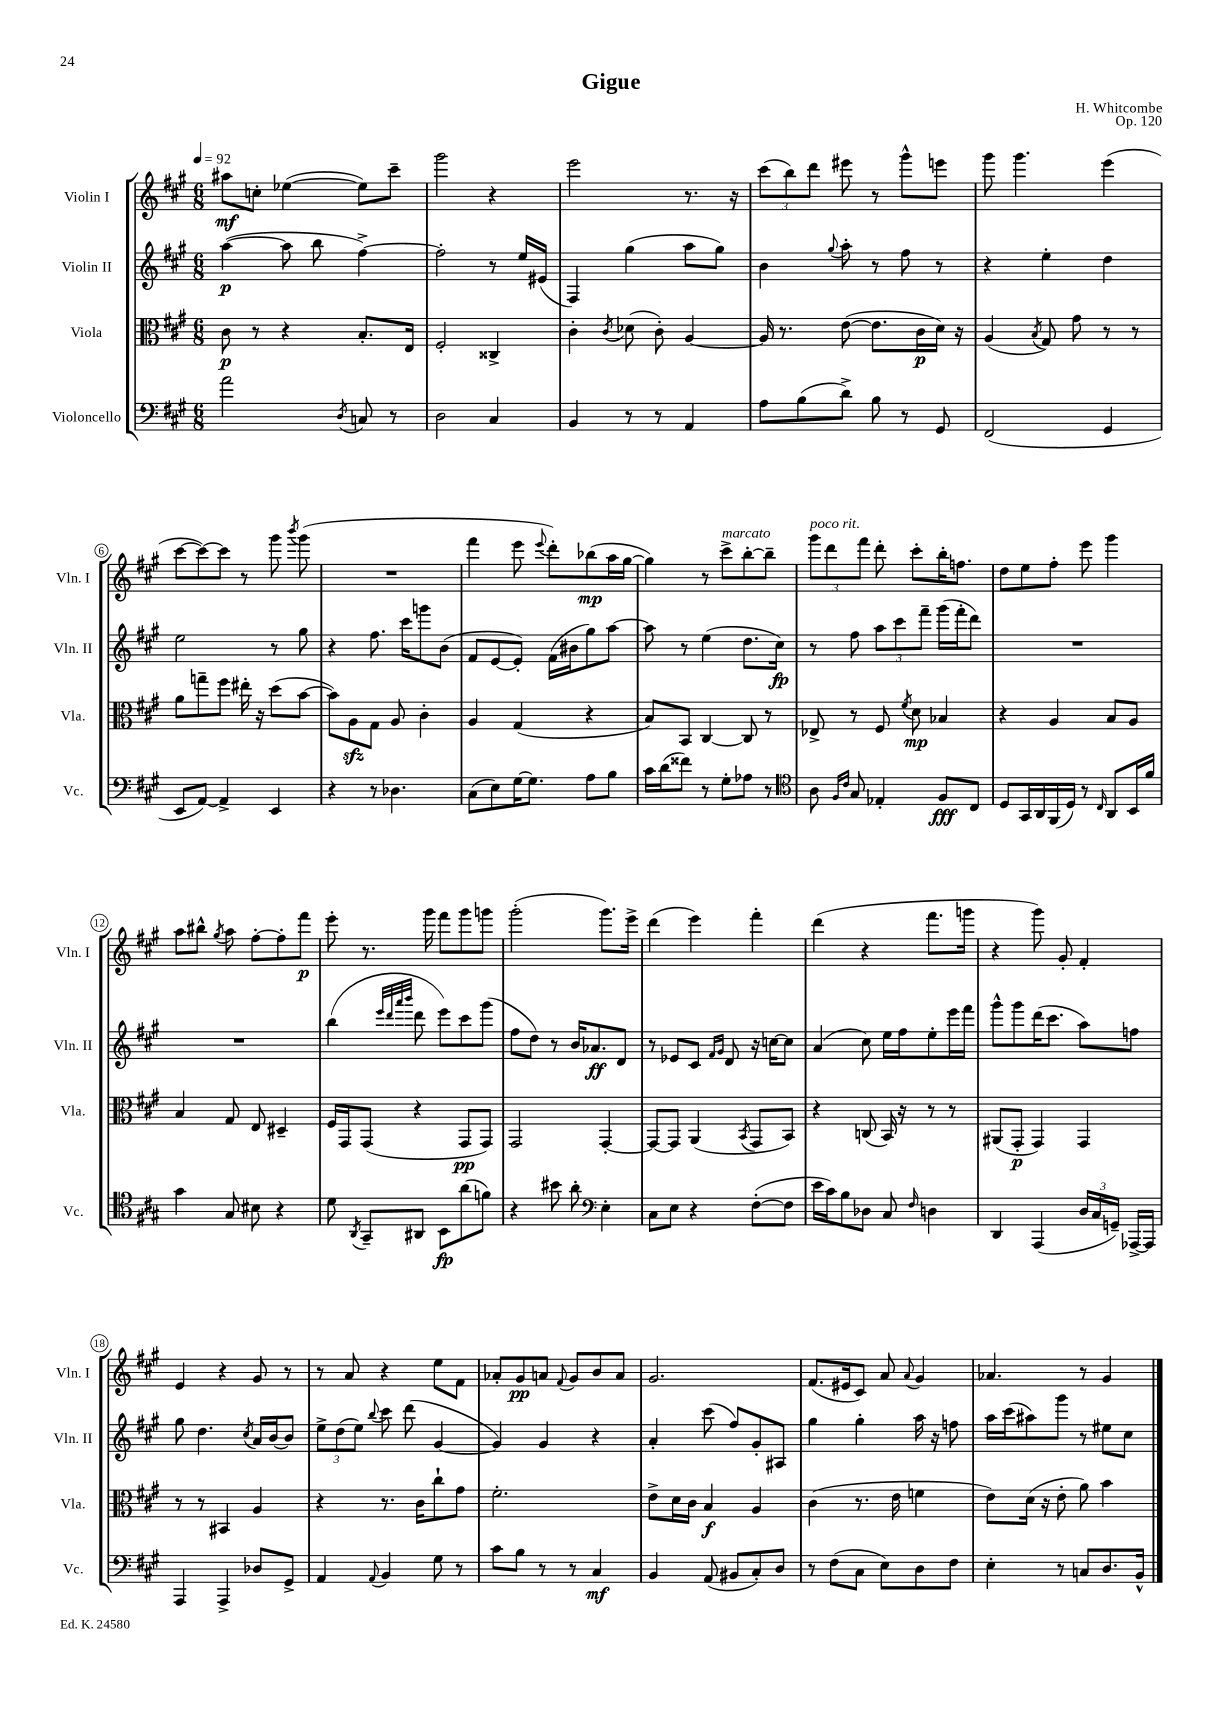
\header { title = "Gigue" composer = "H. Whitcombe" opus = "Op. 120" }
<<
\new StaffGroup <<
\new Staff = "s0" \with { instrumentName = "Violin I" shortInstrumentName = "Vln. I" } {
    \clef treble \key a \major \numericTimeSignature \time 6/8 \tempo 4 = 92
    \autoBeamOff ais''8[\mf c''8]-. ees''4~( ees''8[) cis'''8]-- |
    gis'''2 r4 |
    e'''2 r8. r16 |
    \tuplet 3/2 { cis'''8[( b''8) d'''8] } eis'''8 r8 gis'''8[-^ e'''8] |
    gis'''8 gis'''4. e'''4( |
    cis'''8[~ cis'''8~) cis'''8] r8 gis'''8 \acciaccatura { b'''8 } gis'''8( |
    R2. |
    fis'''4 e'''8 \appoggiatura { e'''8 } d'''8[-.) bes''8\mp( a''16 gis''16]~ |
    gis''4) r8 cis'''8[->^\markup { \italic "marcato" } b''8~-. b''8]-- |
    \tuplet 3/2 { gis'''8[^\markup { \italic "poco rit." } d'''8 fis'''8] } d'''8-. cis'''8[-. b''16-. f''8.] |
    d''8[ e''8 fis''8]-. e'''8 gis'''4 |
    a''8[ bis''8]-^ \acciaccatura { gis''8 } a''8 fis''8[~-. fis''8-. fis'''8]\p |
    e'''8-. r8. gis'''16 fis'''8[ gis'''8 g'''8] |
    gis'''2-.( gis'''8.[) e'''16]-> |
    d'''4( e'''4) fis'''4-. |
    d'''4( r4 fis'''8.[ g'''16] |
    r4 gis'''8) gis'8-. fis'4-. |
    e'4 r4 gis'8 r8 |
    r8 a'8 r4 e''8[ fis'8] |
    aes'8[-. gis'8\pp a'8] \appoggiatura { fis'8 } gis'8[ b'8 a'8] |
    gis'2. |
    fis'8.[( eis'16 cis'8]) a'8 \appoggiatura { a'8 } gis'4 |
    aes'4. r8 gis'4 \bar "|." |
}
\new Staff = "s1" \with { instrumentName = "Violin II" shortInstrumentName = "Vln. II" } {
    \clef treble \key a \major \numericTimeSignature \time 6/8
    \autoBeamOff a''4~\p( a''8 b''8 fis''4~->) |
    fis''2-. r8 e''16[ eis'16]( |
    fis4) gis''4( a''8[ gis''8]) |
    b'4 \appoggiatura { gis''8 } a''8-. r8 fis''8 r8 |
    r4 e''4-. d''4 |
    e''2 r8 gis''8 |
    r4 fis''8. cis'''16[ g'''8 b'8]( |
    fis'8[ e'8~ e'8]-.) fis'16[( bis'16 gis''8) a''8]~ |
    a''8 r8 e''4( d''8.[ cis''16]\fp) |
    r8 fis''8 \tuplet 3/2 { a''8[ cis'''8 fis'''8]-- } gis'''16[( fis'''16-. d'''8]) |
    R2. |
    R2. |
    b''4( \grace { e'''32[ d'''32 a'''32 b'''32] } d'''8 e'''8[) cis'''8 gis'''8]( |
    fis''8[ d''8]) r8 b'16[ aes'8.\ff d'8] |
    r8 ees'8[ cis'8] \grace { fis'16[ gis'16] } d'8 r16 c''16[~ c''8] |
    a'4( cis''8) e''16[ fis''16 e''8-. e'''16 fis'''16] |
    gis'''8[-^ gis'''8 d'''16( cis'''8.] a''8[) f''8] |
    gis''8 d''4. \acciaccatura { cis''8 } a'16[ b'16~ b'8] |
    \tuplet 3/2 { e''8[-> d''8( e''8]) } \appoggiatura { b''8 } cis'''8 d'''8( gis'4~ |
    gis'4) gis'4 r4 |
    a'4-. cis'''8( fis''8[) gis'8-. ais8] |
    gis''4 gis''4-. a''16 r16 f''8 |
    a''16[ cis'''16( ais''8) gis'''8] r8 eis''8[ cis''8] \bar "|." |
}
\new Staff = "s2" \with { instrumentName = "Viola" shortInstrumentName = "Vla." } {
    \clef alto \key a \major \numericTimeSignature \time 6/8
    \autoBeamOff cis'8\p r8 r4 b8.[-. e16] |
    fis2-. cisis4-> |
    cis'4-. \acciaccatura { cis'8 } des'8( cis'8-.) a4~ |
    a16 r8. e'8~( e'8.[ cis'16\p d'16]) r16 |
    a4( \acciaccatura { b8 } gis8) gis'8 r8 r8 |
    a'8[ g''8-- fis''8] eis''16-. r16 d''8[( b'8]~ |
    b'8[) a8\sfz gis8] a8 cis'4-. |
    a4 gis4( r4 |
    b8[) b,8] cis4~ cis8 r8 |
    ees8-> r8 fis8 \acciaccatura { fis'8 } d'8\mp bes4 |
    r4 a4 b8[ a8] |
    b4 gis8 e8 dis4-- |
    fis16[ gis,16 gis,8]( r4 gis,8[\pp gis,8]) |
    gis,2 gis,4~-. |
    gis,8[~ gis,8] a,4( \acciaccatura { b,8 } gis,8[ b,8]) |
    r4 c8( b,16) r16 r8 r8 |
    ais,8[( gis,8]-.\p gis,4) gis,4 |
    r8 r8 bis,4 a4 |
    r4 r8. cis'16[ cis''8-! gis'8] |
    fis'2.-. |
    e'8[-> d'16 cis'16] b4\f a4 |
    cis'4( r8. e'16 f'4 |
    e'8[) d'16]( r16 e'8-. a'8) b'4 \bar "|." |
}
\new Staff = "s3" \with { instrumentName = "Violoncello" shortInstrumentName = "Vc." } {
    \clef bass \key a \major \numericTimeSignature \time 6/8
    \autoBeamOff a'2 \acciaccatura { d8 } c8 r8 |
    d2 cis4 |
    b,4 r8 r8 a,4 |
    a8[ b8( d'8]->) b8 r8 gis,8 |
    fis,2( gis,4 |
    e,8[ a,8]~) a,4-> e,4 |
    r4 r8 des4. |
    cis8[( e8) gis16~ gis8.] a8[ b8] |
    cis'16[ d'16( fisis'8]) r8 gis8[-. aes8] r8 |
    \clef tenor a8 \grace { fis16[ cis'16] } gis8 ees4-. fis8[\fff cis8] |
    d8[ gis,16 a,16 fis,16( d16]) r8 \grace { cis16 } a,8[ b,16 fis'16] |
    gis'4 gis8 bis8 r4 |
    d'8 \acciaccatura { a,8 } gis,8[-- ais,8] b,8[\fp a'8( f'8]) |
    r4 bis'8 a'8-. \clef bass e4-. |
    cis8[ e8] r4 fis8[~-.( fis8] |
    e'16[ cis'16) b8 des8] cis8 \grace { fis16 } d4 |
    d,4 a,,4( \tuplet 3/2 { d16[ cis16 g,16]--) } aes,,16[~-> aes,,16] |
    a,,4 a,,4-> des8[ gis,8]-> |
    a,4 \appoggiatura { a,8 } b,4 gis8 r8 |
    cis'8[ b8] r8 r8 cis4\mf |
    b,4 a,8( bis,8[ cis8-.) d8] |
    r8 fis8[( cis8] e8[) d8 fis8] |
    e4-. r8 c8[ d8. b,16]-^ \bar "|." |
}
>>
>>
\layout { \context { \Score \override BarNumber.stencil = #(make-stencil-circler 0.1 0.3 ly:text-interface::print) } }
